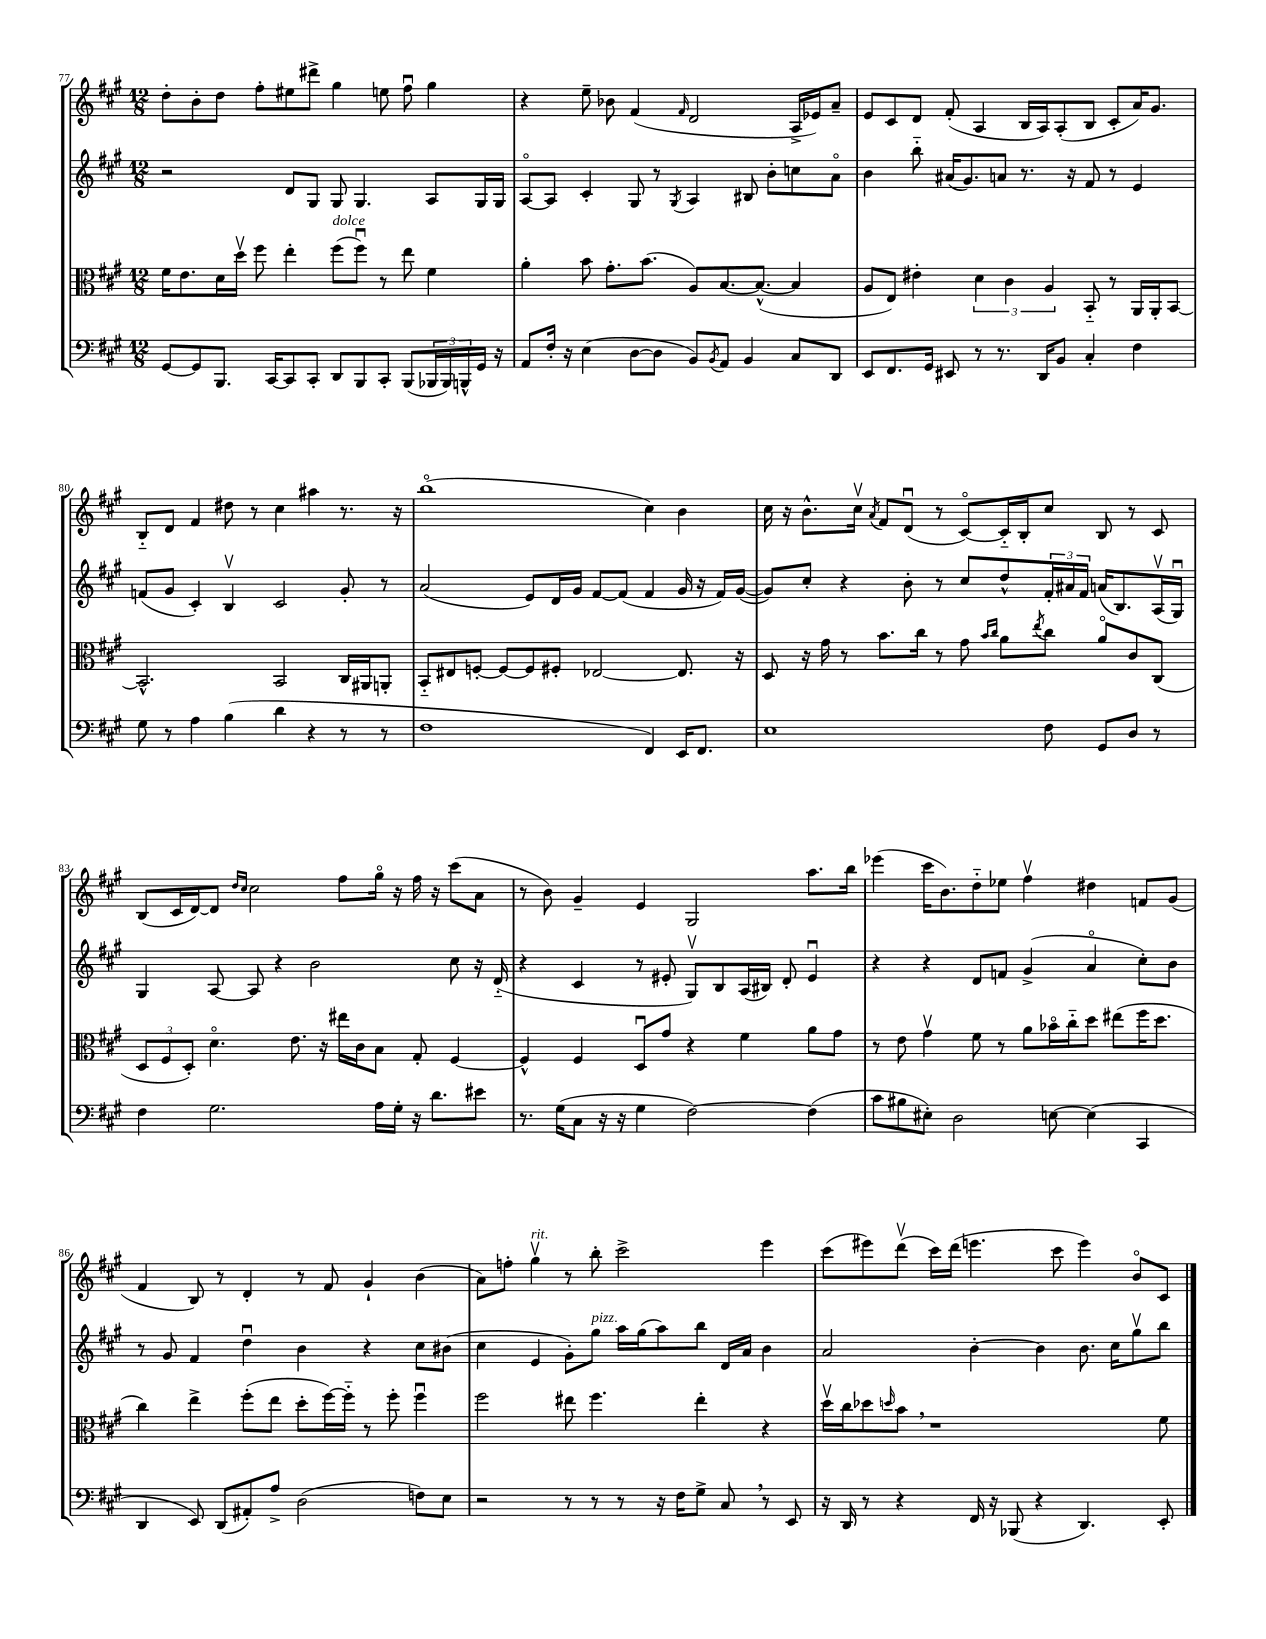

**kern	**kern	**kern	**kern
*staff4	*staff3	*staff2	*staff1
*clefF4	*clefC3	*clefG2	*clefG2
*k[f#c#g#]	*k[f#c#g#]	*k[f#c#g#]	*k[f#c#g#]
*M12/8	*M12/8	*M12/8	*M12/8
[8GG#	16f#	2r	8dd'
.	8.e	.	.
8GG#]	.	.	8b'
8.BBB	16d	.	8dd
.	16ddv	.	.
.	8ff#	.	8ff#'
[16CC#	.	.	.
8CC#]	4ee'	8d	8ee#
8CC#'	.	8G#	8ddd#^
8DD	(8ff#	8G#	4gg#
8BBB	8ff#u)	4.G#	.
8CC#'	8r	.	8ee
(8BBB	8ee	.	8ff#u
24BBB-	4f#	8A	4gg#
24BBB-)	.	.	.
24BBB^^	.	.	.
16GG#	.	16G#	.
16r	.	16G#	.
=	=	=	=
8AA	4a'	[8Ao	4r
16F#'	.	8A]	.
16r	.	.	.
(4E	8b	4c#'	8ee~
.	8.g#'	.	8b-
[8D	.	8G#	(4f#
.	(8.b	.	.
8D]	.	8r	.
.	.	8qG#	16qqf#
8BB)	8A)	4A	2d
8qBB	.	.	.
8AA	[8.B	.	.
4BB	.	8B#	.
.	(8.B^^_	.	.
.	.	8b'	.
8C#	4B]	8cc	16A^
.	.	.	16e-)
8DD	.	8ao	8a~
=	=	=	=
8EE	8A	4b	8e
8.FF#	8E)	.	8c#
.	4e#'	8bb'~	8d
16GG#	.	.	.
8EE#	.	(16a#	(8f#'
.	.	8.g#)	.
8r	6d	.	4A
8.r	.	8a	.
.	6c#	.	.
.	.	8.r	16B
16DD	.	.	16A)
.	6A	.	.
8BB	.	.	(8A'
.	.	16r	.
4C#'	8BB'~	8f#	8B
.	8r	8r	8c#'
4F#	16AA	4e	16a)
.	16AA'	.	8.g#
.	[8BB	.	.
=	=	=	=
8G#	2.BB^^]	(8f	8B'~
8r	.	8g#	8d
4A	.	4c#')	4f#
(4B	.	4Bv	8dd#
.	.	.	8r
4d	2BB	2c#	4cc#
4r	.	.	4aa#
8r	16C#	8g#'	8.r
.	16AA#	.	.
8r	8AA'	8r	.
.	.	.	16r
=	=	=	=
1F#	8BB'~	(2a	(1bbo
.	8E#	.	.
.	[8F'	.	.
.	8F_	.	.
.	8F]	8e)	.
.	8F#'	16d	.
.	.	16g#	.
.	[2E-	[8f#	.
.	.	(8f#]	.
4FF#)	.	4f#	4cc#)
16EE	8.E-]	16g#	4b
8.FF#	.	16r	.
.	.	16f#)	.
.	16r	([16g#	.
=	=	=	=
1E	8D	8g#])	16cc#
.	.	.	16r
.	16r	8cc#'	8.b^^
.	16g#	.	.
.	8r	4r	.
.	.	.	16cc#v
.	.	.	8qa
.	8.b	.	8f#
.	.	8b'	(8du
.	16cc#	.	.
.	8r	8r	8r
.	8g#	8cc#	[8c#o)
.	16qqb	.	.
.	16qqcc#	.	.
.	8a	8dd^^	16c#'~]
.	.	.	16B'
.	8qee	.	.
8F#	8cc#	24f#'	8cc#
.	.	24a#	.
.	.	24f#	.
8GG#	8ao	(16a	8B
.	.	8.B)	.
8D	8c#	.	8r
8r	(8C#	(16Av	8c#
.	.	16G#u)	.
=	=	=	=
4F#	12D	4G#	(8B
.	12F#	.	.
.	.	.	16c#
.	12D')	.	.
.	.	.	[16d)
2.G#	4.do	[8A	8d]
.	.	.	16qqdd
.	.	.	16qqcc#
.	.	8A]	2cc#
.	.	4r	.
.	8.e	.	.
.	.	2b	.
.	16r	.	.
.	16ee#	.	8ff#
.	16c#	.	.
16A	8B	.	16gg#o
16G#'	.	.	16r
16r	8G#'	.	16ff#
8.d	.	.	16r
.	[4F#	8cc#	(8ccc#
8e#	.	16r	8a
.	.	(16d'~	.
=	=	=	=
8.r	4F#^^]	4r	8r
.	.	.	8b)
(16G#	.	.	.
8C#	4F#	4c#	4g#~
16r	.	.	.
16r	.	.	.
4G#	8Du	8r	4e
.	8g#	8e#'	.
[2F#)	4r	8G#v)	2G#
.	.	8B	.
.	4f#	(16A	.
.	.	16B#)	.
.	.	8d'	.
(4F#]	8a	4e#u	8.aa
.	8g#	.	.
.	.	.	16bb
=	=	=	=
8c#	8r	4r	(4eee-
8B#	8e	.	.
8E#')	4g#v	4r	16ccc#
.	.	.	8.b)
2D	.	.	.
.	8f#	8d	8dd'~
.	8r	8f	8ee-
.	8a	(4g#^	4ff#v
[8E	16b-o	.	.
.	16cc#'~	.	.
(4E]	8dd	4ao	4dd#
.	(8ee#	.	.
4CC#	16ff#	8cc#')	8f
.	8.dd	.	.
.	.	8b	(8g#
=	=	=	=
4DD	4cc#)	8r	4f#
.	.	8g#	.
8EE)	4ee^	4f#	8B)
(8DD	.	.	8r
8AA#')	(8ff#'	4ddu	4d'
8A^	8ee	.	.
(2D	8dd'	4b	8r
.	[16ff#)	.	8f#
.	16ff#'~]	.	.
.	8r	4r	4g#`
.	8ff#'	.	.
8F)	4ff#u	8cc#	(4b
8E	.	(8b#	.
=	=	=	=
2r	2ff#	4cc#	8a)
.	.	.	8ff'
.	.	4e	4gg#v
8r	8ee#	8g#')	8r
8r	4.ff#	8gg#	8bb'
8r	.	16aa	2ccc#^
.	.	(16gg#	.
16r	.	8aa)	.
16F#	.	.	.
8G#^	4ee#'	8bb	.
8C#	.	16d	.
.	.	16a	.
8r	4r	4b	4eee
8EE	.	.	.
=	=	=	=
16r	16ddv	2a	(8ccc#
16DD	16cc#	.	.
8r	8dd-	.	8eee#)
.	16qqdd	.	.
4r	8b	.	(8dddv
.	1r	.	16ccc#)
.	.	.	(16ddd
16FF#	.	[4b'	4.eee
16r	.	.	.
(8BBB-	.	.	.
4r	.	4b]	.
.	.	.	8ccc#
4.DD)	.	8.b	4eee)
.	.	16cc#	.
.	.	8gg#v	8bo
8EE'	8f#	8bb	8c#
==	==	==	==
*-	*-	*-	*-
